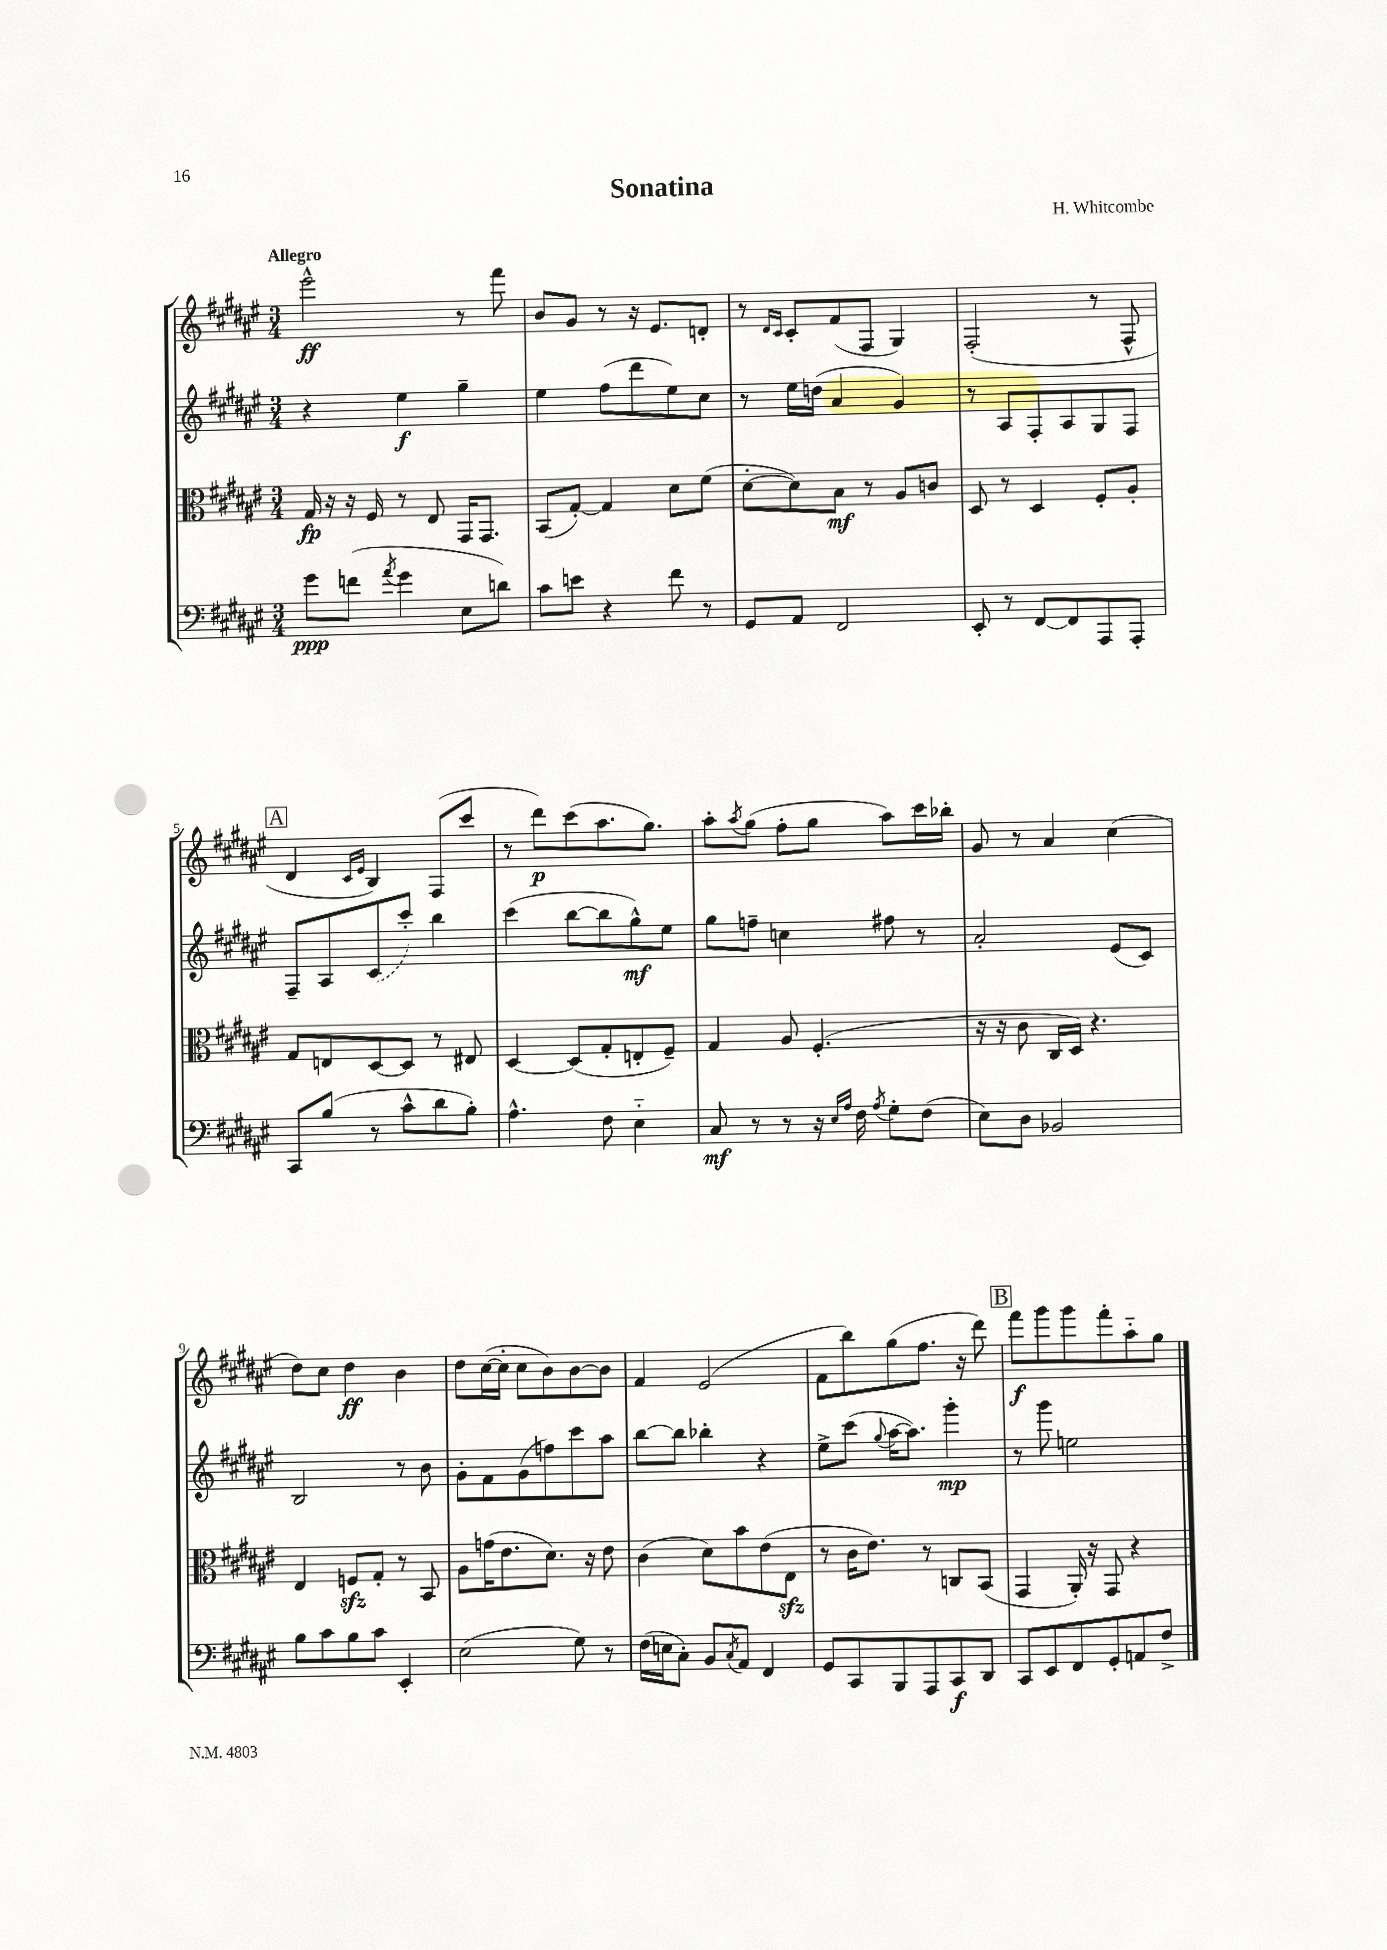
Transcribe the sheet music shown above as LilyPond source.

\header { title = "Sonatina" composer = "H. Whitcombe" }
<<
\new StaffGroup <<
\new Staff = "s0" {
    \clef treble \key fis \major \numericTimeSignature \time 3/4 \tempo "Allegro"
    eis'''2-^\ff r8 fis'''8 |
    b'8 gis'8 r8 r16 eis'8. d'8-. |
    r8 \grace { dis'16 cis'16 } cis'8-. fis'8( fis8 gis4) |
    fis2-.( r8 fis8-^ |
    \mark \markup { \box "A" } dis'4 \grace { cis'16 eis'16 } b4) fis8( cis'''8 |
    r8 dis'''8\p) cis'''8( ais''8. gis''8.) |
    ais''8-. \acciaccatura { ais''8 } gis''8( fis''8-. gis''8 ais''8) cis'''16 bes''16-. |
    gis'8 r8 ais'4 cis''4( |
    dis''8) cis''8 dis''4\ff b'4 |
    dis''8 cis''16~( cis''16-. cis''8 b'8) b'8~ b'8 |
    fis'4 eis'2( |
    fis'8 b''8) gis''8( fis''8. r16 dis'''8) |
    \mark \markup { \box "B" } fis'''8\f gis'''8 gis'''8 fis'''8-. ais''8-_ gis''8 \bar "|." |
}
\new Staff = "s1" {
    \clef treble \key fis \major \numericTimeSignature \time 3/4
    r4 eis''4\f gis''4-- |
    eis''4 fis''8( dis'''8 eis''8) cis''8 |
    r8 eis''16 d''16( ais'4 gis'4) |
    r8 ais8 fis8-. ais8 gis8 fis8 |
    \mark \markup { \box "A" } fis8-- ais8 \once \slurDashed cis'8( cis'''8-.) b''4 |
    cis'''4( b''8~ b''8 gis''8-^\mf) eis''8 |
    gis''8 f''8-- c''4 fis''8 r8 |
    ais'2-. eis'8( cis'8) |
    b2 r8 b'8 |
    gis'8-. fis'8 gis'8( f''8) cis'''8 ais''8 |
    b''8~ b''8 bes''4-. r4 |
    eis''8-> cis'''8( \appoggiatura { gis''8 } ais''16~ ais''8.) gis'''4-.\mp |
    \mark \markup { \box "B" } r8 gis'''8 e''2 \bar "|." |
}
\new Staff = "s2" {
    \clef alto \key fis \major \numericTimeSignature \time 3/4
    gis16\fp r16 r16 fis16 r8 eis8 gis,16 gis,8. |
    b,8( gis8~-.) gis4 dis'8 fis'8( |
    dis'8~-. dis'8) b8\mf r8 ais8 c'8 |
    dis8 r8 dis4 fis8-. ais8-. |
    \mark \markup { \box "A" } gis8 e8 dis8~ dis8 r8 eis8 |
    dis4~ dis8( gis8-. e8-. fis8--) |
    gis4 ais8 fis4.-.( |
    r16 r16 cis'8 cis16 dis16) r4. |
    eis4 f8\sfz gis8-. r8 b,8 |
    ais8 g'16( eis'8. dis'8.) r16 eis'8 |
    cis'4( dis'8) b'8 eis'8( eis8\sfz |
    r8 cis'16 eis'8.) r8 c8 b,8( |
    \mark \markup { \box "B" } gis,4 ais,16-.) r16 gis,8 r4 \bar "|." |
}
\new Staff = "s3" {
    \clef bass \key fis \major \numericTimeSignature \time 3/4
    gis'8\ppp f'8( \acciaccatura { ais'8 } gis'4 eis8 d'8) |
    cis'8 e'8 r4 fis'8 r8 |
    gis,8 ais,8 fis,2 |
    eis,8-. r8 fis,8~ fis,8 ais,,8 ais,,8-. |
    \mark \markup { \box "A" } cis,8 b8( r8 cis'8-^ dis'8 b8-.) |
    ais4.-^ fis8 eis4-_ |
    cis8\mf r8 r8 r16 \grace { eis16 ais16 } fis16 \acciaccatura { ais8 } gis8-. fis8( |
    eis8) dis8 bes,2 |
    b8 cis'8 b8 cis'8 eis,4-. |
    eis2( gis8) r8 |
    fis16( e16 cis8-.) b,8 \acciaccatura { cis8 } ais,8 fis,4 |
    gis,8 cis,8 b,,8 ais,,8 cis,8\f dis,8 |
    \mark \markup { \box "B" } cis,8 eis,8 fis,8 gis,8-. a,8 fis8-> \bar "|." |
}
>>
>>
